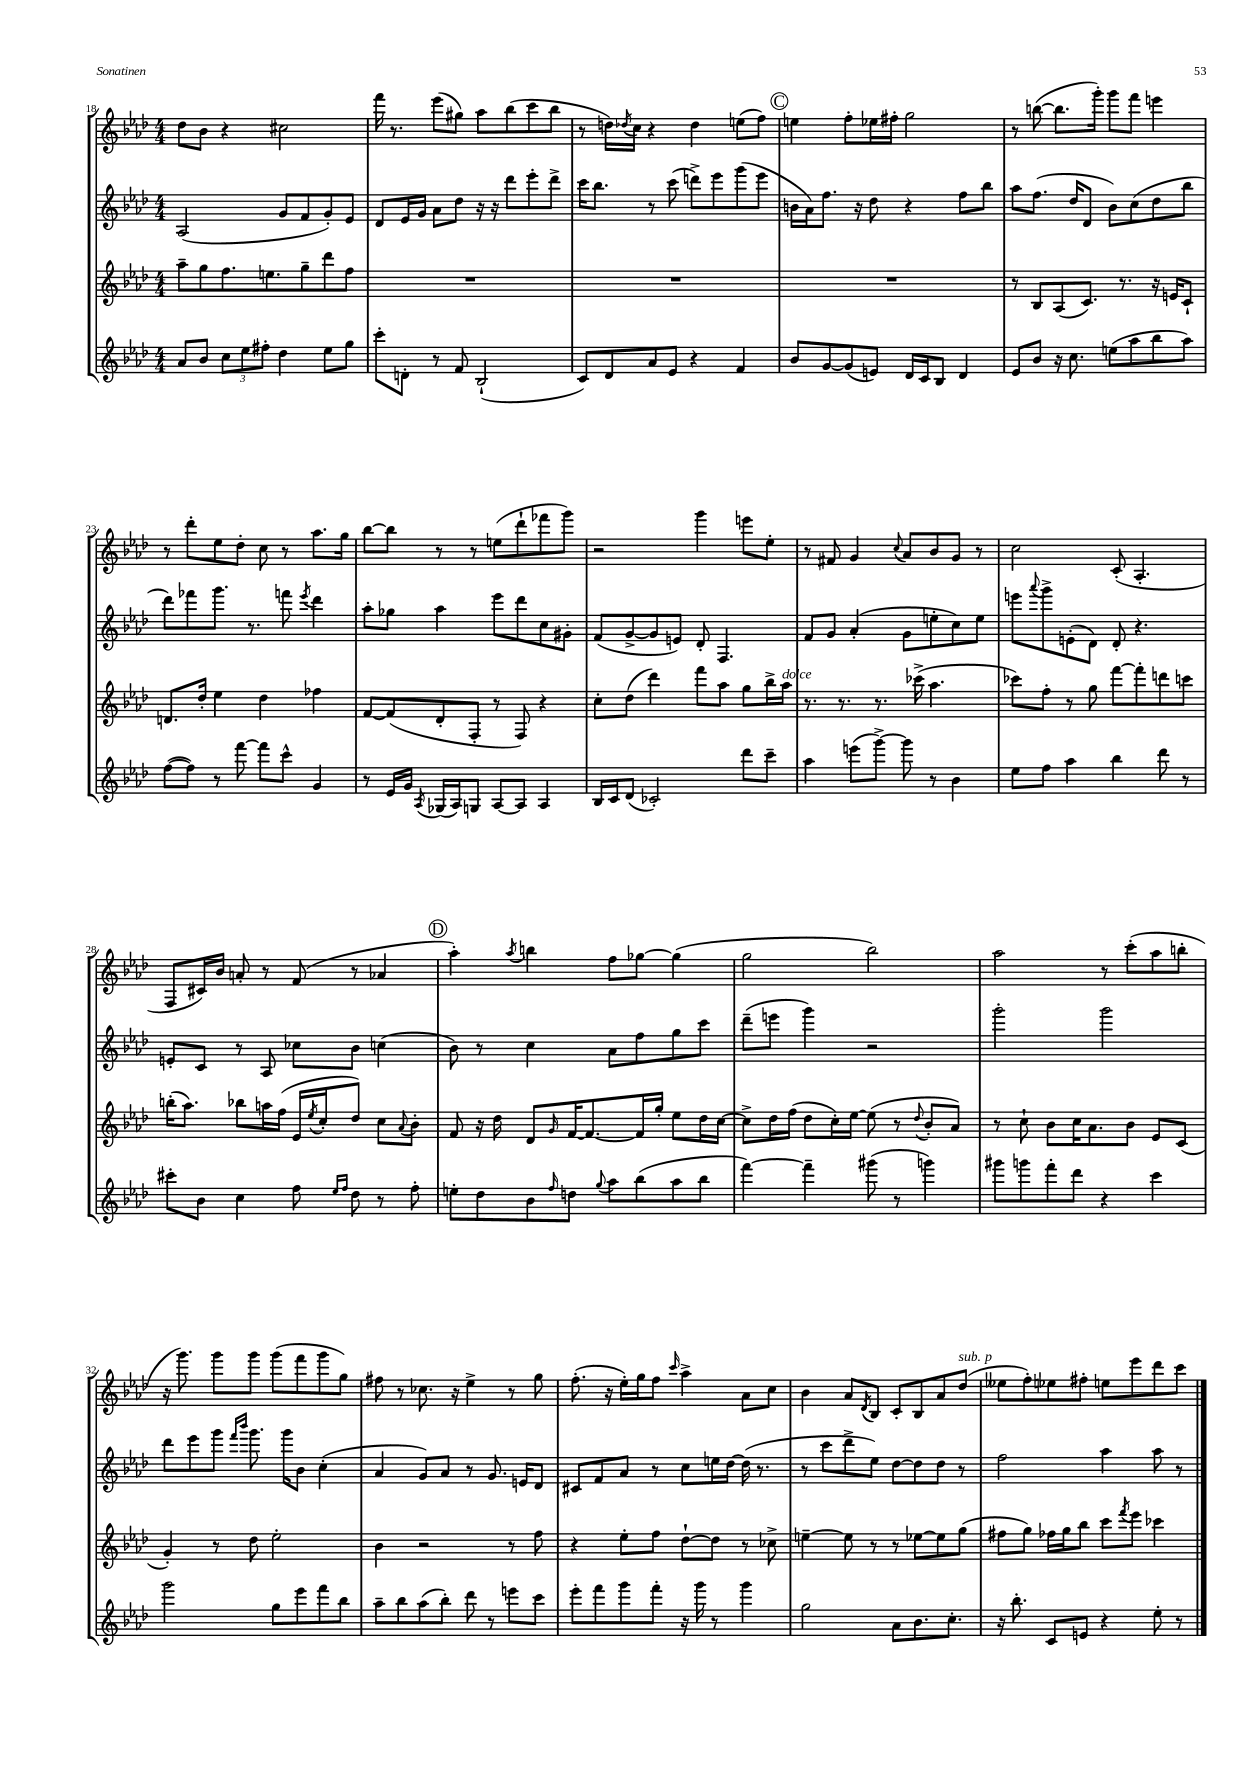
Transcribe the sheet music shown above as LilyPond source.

<<
\new StaffGroup <<
\new Staff = "s0" {
    \clef treble \key aes \major \numericTimeSignature \time 4/4
    des''8 bes'8 r4 cis''2 |
    f'''16 r8. ees'''8( gis''8) aes''8 bes''8( c'''8 bes''8 |
    r8 d''16) \acciaccatura { des''8 } c''16 r4 des''4 e''8( f''8) |
    \mark \markup { \circle "C" } e''4 f''8-. ees''16 fis''16-. g''2 |
    r8 b''8~( b''8. g'''16-.) g'''8 f'''8 e'''4 |
    r8 des'''8-. ees''8 des''8-. c''8 r8 aes''8. g''16 |
    bes''8~ bes''8 r8 r8 e''8( des'''8-! fes'''8 g'''8) |
    r2 g'''4 e'''8 ees''8-. |
    r8 fis'8 g'4 \appoggiatura { c''8 } aes'8 bes'8 g'8 r8 |
    c''2 c'8-.( aes4.-. |
    f8 cis'16) bes'16 a'8-. r8 f'8( r8 aes'4 |
    \mark \markup { \circle "D" } aes''4-.) \acciaccatura { aes''8 } b''4 f''8 ges''8~ ges''4( |
    g''2 bes''2) |
    aes''2 r8 c'''8-.( aes''8 b''8-. |
    r16 g'''8.) g'''8 g'''8 g'''8( f'''8 g'''8 g''8) |
    fis''8 r8 ces''8. r16 ees''4-> r8 g''8 |
    f''8.-.( r16 ees''16-.) g''16 f''8 \grace { c'''16 } aes''4-> aes'8 c''8 |
    bes'4 aes'8 \acciaccatura { des'8 } bes8 c'8-. bes8 aes'8 des''8^\markup { \italic "sub. p" }( |
    eeses''8 f''8-.) ees''8 fis''8-. e''8 ees'''8 des'''8 c'''8 \bar "|." |
}
\new Staff = "s1" {
    \clef treble \key aes \major \numericTimeSignature \time 4/4
    aes2( g'8 f'8 g'8-.) ees'8 |
    des'8 ees'16 g'16 aes'8 des''8 r16 r16 des'''8 ees'''8-. des'''8-> |
    c'''16 bes''8. r8 c'''8( d'''8->) ees'''8 g'''8( ees'''8 |
    \mark \markup { \circle "C" } b'16 aes'16) f''8. r16 des''8 r4 f''8 bes''8 |
    aes''8 f''8.( des''16 des'8 bes'8) c''8( des''8 bes''8 |
    des'''8) fes'''8 g'''8. r8. f'''8 \acciaccatura { ees'''8 } des'''4 |
    aes''8-. ges''8 aes''4 ees'''8 des'''8 c''8 gis'8-. |
    f'8( g'8~-> g'8 e'8) des'8-. f4. |
    f'8 g'8 aes'4-.( g'8 e''8-. c''8) e''8 |
    e'''8 \appoggiatura { aes'''8 } g'''8-> e'8-.( des'8) des'8-. r4. |
    e'8-. c'8 r8 aes8 ces''8 bes'8 c''4( |
    \mark \markup { \circle "D" } bes'8) r8 c''4 aes'8 f''8 g''8 c'''8 |
    des'''8--( e'''8 g'''4) r2 |
    g'''2-. g'''2 |
    des'''8 ees'''8 g'''8 \grace { f'''16 bes'''16 } g'''8. g'''16 bes'8 c''4-.( |
    aes'4 g'8) aes'8 r8 g'8. e'16 des'8 |
    cis'8 f'8 aes'8 r8 c''8 e''16 des''16~ des''16( r8. |
    r8 c'''8 des'''8-> ees''8) des''8~ des''8 des''8 r8 |
    f''2 aes''4 aes''8 r8 \bar "|." |
}
\new Staff = "s2" {
    \clef treble \key aes \major \numericTimeSignature \time 4/4
    aes''8-- g''8 f''8. e''8. g''8-- des'''8 f''8 |
    R1 |
    R1 |
    \mark \markup { \circle "C" } R1 |
    r8 bes8 aes8( c'8.) r8. r16 e'16 c'8-! |
    d'8. des''16-. ees''4 des''4 fes''4 |
    f'8~ f'8( des'8-. f8-. r8 f8) r4 |
    c''8-. des''8( des'''4) f'''8 aes''8 g''8 bes''16-> aes''16^\markup { \italic "dolce" } |
    r8. r8. r8. ces'''16->( aes''4. |
    ces'''8) f''8-. r8 g''8 f'''8~ f'''8-. d'''8 c'''8 |
    b''16-.( aes''8.) bes''8 a''16 f''16( ees'16 \acciaccatura { ees''8 } c''16-. des''8) c''8 \appoggiatura { aes'8 } bes'8-. |
    \mark \markup { \circle "D" } f'8 r16 des''16 des'8 \grace { g'16 } f'16~ f'8.~ f'16 g''16-. ees''8 des''16 c''16~ |
    c''8-> des''16 f''16( des''8 c''16-.) ees''16~ ees''8( r8 \appoggiatura { des''8 } bes'8-. aes'8) |
    r8 c''8-! bes'8 c''16 aes'8. bes'8 ees'8 c'8( |
    g'4-.) r8 des''8 ees''2-. |
    bes'4 r2 r8 f''8 |
    r4 ees''8-. f''8 des''8~-! des''8 r8 ces''8-> |
    e''4~-- e''8 r8 r8 ees''8~ ees''8 g''8( |
    fis''8 g''8) fes''16 g''16 bes''8 c'''8 \acciaccatura { f'''8 } ees'''8 ces'''4 \bar "|." |
}
\new Staff = "s3" {
    \clef treble \key aes \major \numericTimeSignature \time 4/4
    aes'8 bes'8 \tuplet 3/2 { c''8 ees''8 fis''8-. } des''4 ees''8 g''8 |
    c'''8-. d'8-. r8 f'8 bes2-!( |
    c'8) des'8 aes'8 ees'8 r4 f'4 |
    \mark \markup { \circle "C" } bes'8 g'8~ g'8( e'8) des'16 c'16 bes8 des'4 |
    ees'8 bes'8 r16 c''8. e''8( aes''8 bes''8 aes''8) |
    f''8~( f''8) r8 f'''8~ f'''8 c'''8-^ g'4 |
    r8 ees'16 g'16 \acciaccatura { aes8 } ges16( aes16) g8 aes8~ aes8 aes4 |
    bes16 c'16 des'8( ces'2-.) des'''8 c'''8-- |
    aes''4 e'''8( g'''8~->) g'''8 r8 bes'4 |
    ees''8 f''8 aes''4 bes''4 des'''8 r8 |
    cis'''8-. bes'8 c''4 f''8 \grace { ees''16 f''16 } des''8 r8 f''8-. |
    \mark \markup { \circle "D" } e''8-. des''8 bes'8 \grace { f''16 } d''8 \appoggiatura { g''8 } aes''8 bes''8( aes''8 bes''8 |
    f'''4~) f'''4-- gis'''8( r8 g'''4) |
    gis'''8 g'''8 f'''8-. des'''8 r4 c'''4 |
    g'''2 g''8 ees'''8 f'''8 bes''8 |
    aes''8-- bes''8 aes''8( bes''8-.) des'''8 r8 e'''8 c'''8 |
    ees'''8-. f'''8 g'''8 f'''8-. r16 g'''16 r8 g'''4 |
    g''2 aes'8 bes'8. c''8.-. |
    r16 bes''8.-. c'8 e'8 r4 ees''8-. r8 \bar "|." |
}
>>
>>
\layout { \context { \Score currentBarNumber = #18 } }
